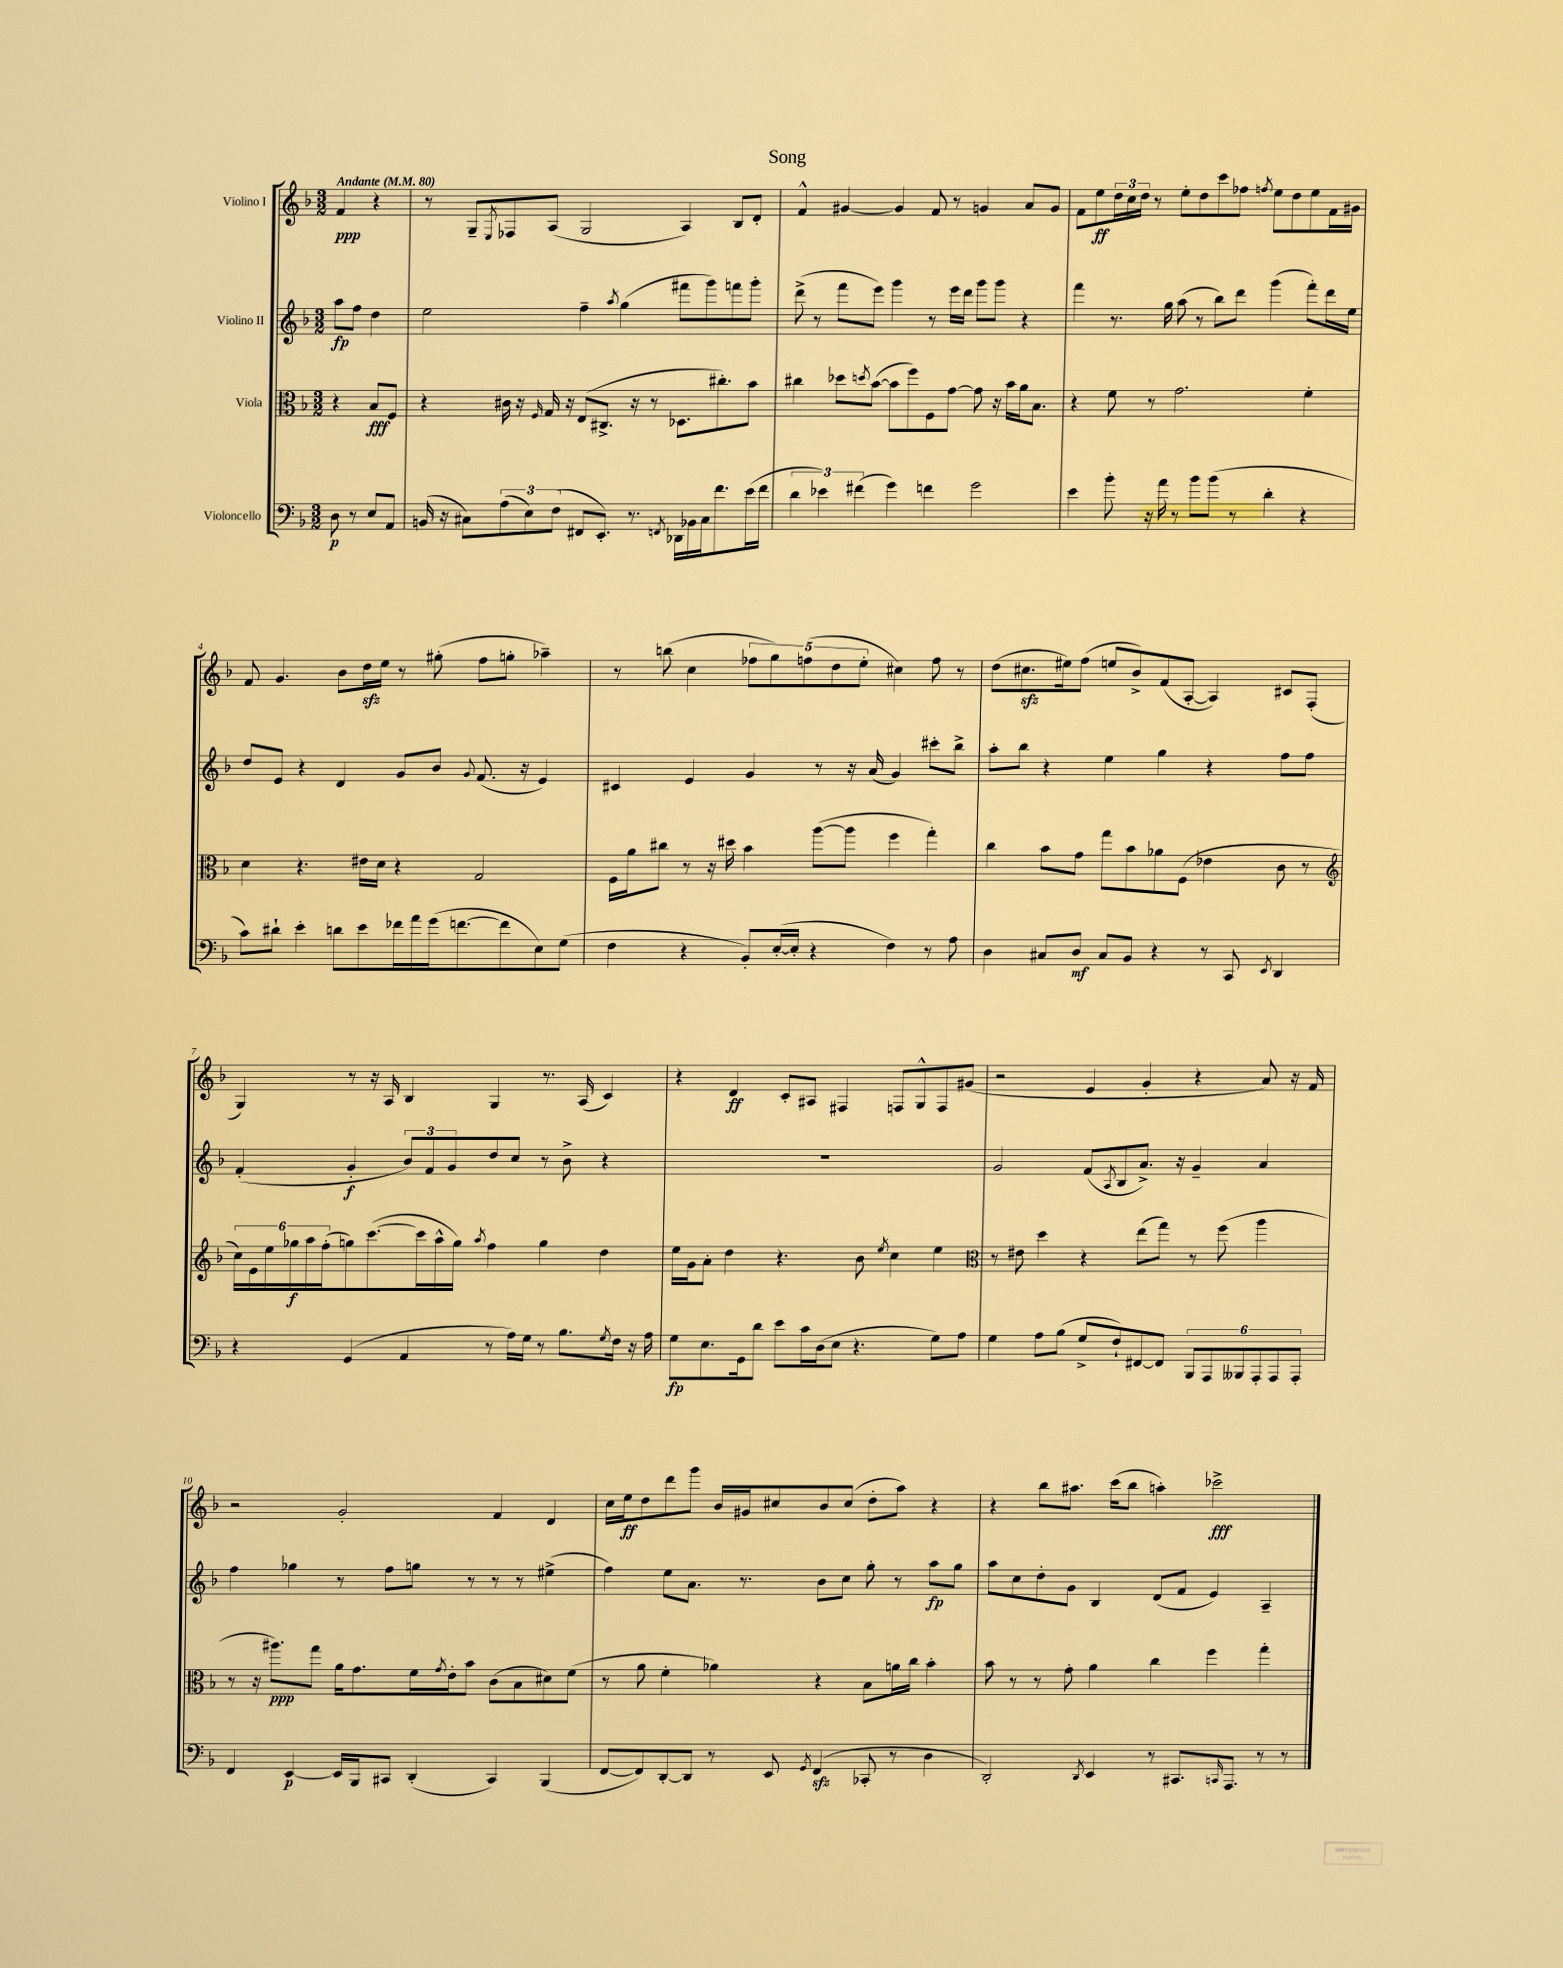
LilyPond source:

\header { title = "Song" }
<<
\new StaffGroup <<
\new Staff = "s0" \with { instrumentName = "Violino I" } {
    \clef treble \key f \major \numericTimeSignature \time 3/2 \partial 2 \tempo "Andante" 4 = 80
    f'4\ppp r4 |
    r8 g8-- \acciaccatura { e8 } fes8 a8( g2 a4) bes8 d'8-. |
    f'4-^ gis'4~ gis'4 f'8 r8 g'4 a'8 g'8 |
    f'8 e''8\ff \tuplet 3/2 { d''16 c''16 d''16 } r8 e''8-. d''8 c'''8 fes''8 \acciaccatura { f''8 } e''8 d''8 e''8 f'16 gis'16 |
    f'8 g'4. bes'8 d''16\sfz e''16 r8 gis''8-.( f''8 g''8-. aes''4--) |
    r8 b''8( c''4 \tuplet 5/4 { fes''8 g''8) f''8( d''8 e''8-. } cis''4) f''8 r8 |
    d''8( cis''8.\sfz eis''16) f''8( e''8 bes'8->) f'8( a8~-. a4) cis'8 f8-.( |
    g4) r8 r16 a16 bes4 g4 r8. a16( c'4) |
    r4 d'4\ff c'8-. ais8 fis4 f8 g8-^ f8 gis'8( |
    r2 e'4 g'4-. r4 a'8) r16 f'16 |
    r2 g'2-. f'4 d'4 |
    c''16 e''16\ff d''8 d'''8 g'''8 bes'16 gis'16 cis''8 bes'8 cis''8( d''8-. a''8) r4 |
    r4 bes''8 ais''8. c'''16( bes''8 a''4-.) ces'''2->\fff \bar "|." |
}
\new Staff = "s1" \with { instrumentName = "Violino II" } {
    \clef treble \key f \major \numericTimeSignature \time 3/2 \partial 2
    a''8\fp f''8 d''4 |
    e''2 f''4-- \acciaccatura { a''8 } g''4( fis'''8 g'''8) f'''8 g'''8-. |
    d'''8->( r8 f'''8 e'''8) g'''4 r8 e'''16 d'''16 g'''8 g'''8 r4 |
    f'''4 r8. g''16 a''8( r8 bes''8) d'''8 g'''4( f'''8-.) d'''16 e''16 |
    d''8 e'8 r4 d'4 g'8 bes'8 \appoggiatura { g'8 } f'8.( r16 e'4) |
    cis'4 e'4 g'4 r8 r16 a'16( g'4) cis'''8-. bes''8-> |
    a''8-. bes''8 r4 e''4 g''4 r4 f''8 f''8 |
    f'4-.( g'4-.\f \tuplet 3/2 { bes'8) f'8 g'8 } d''8 c''8 r8 bes'8-> r4 |
    R1. |
    g'2 f'8( \acciaccatura { a8 } bes8 a'8.->) r16 g'4-- a'4 |
    f''4 ges''4 r8 f''8 g''8 r8 r8 r8 eis''4->( |
    f''4) e''8 a'8. r8. bes'8 c''8 g''8-. r8 a''8\fp g''8 |
    a''8 c''8 d''8-. g'8 bes4 d'8( f'8 e'4) a4-- \bar "|." |
}
\new Staff = "s2" \with { instrumentName = "Viola" } {
    \clef alto \key f \major \numericTimeSignature \time 3/2 \partial 2
    r4 bes8\fff f8 |
    r4 cis'16 r16 \grace { f16 } g16 r16 e8( cis8.-> r16 r8 des8. cis''8.-.) bes'8 |
    cis''4 des''8 \acciaccatura { d''8 } bes'8~( bes'8 f''8) f8 g'8~ g'8 r16 bes'16 a'16 bes8. |
    r4 f'8 r8 g'2. f'4-. |
    d'4 r4. eis'16 d'16 r4 g2 |
    f16 a'16 cis''8 r8 r16 dis''16 bes'4 a''8~( a''8 f''4 g''4-.) |
    c''4 bes'8 g'8 g''8 bes'8 aes'8 f8( ees'4 c'8 r8 |
    \clef treble \tuplet 6/4 { c''16) e'16 e''16 ges''16\f a''16 f''16-.( } g''8) c'''8.~( c'''16 a''16-^ g''16) \acciaccatura { a''8 } f''4 g''4 d''4 |
    e''16 g'16 a'8-. d''4 r4. bes'8 \acciaccatura { e''8 } c''4 e''4 |
    \clef alto r8 eis'8 d''4 r4 e''8( g''8) r8 f''8( a''4 |
    r8 r16 ais''8.\ppp) g''8 a'16 g'8. f'16 \acciaccatura { g'8 } e'16-. bes'8 c'8( bes8 dis'8) f'8( |
    r8 a'8 f'4-. aes'4) r4 bes8 a'16 c''16 bes'4-. |
    bes'8 r8 r8 g'8-. a'4 c''4 f''4 g''4-. \bar "|." |
}
\new Staff = "s3" \with { instrumentName = "Violoncello" } {
    \clef bass \key f \major \numericTimeSignature \time 3/2 \partial 2
    d8\p r8 e8 a,8 |
    b,16( r16 cis8) \tuplet 3/2 { a8( e8) f8( } fis,8 e,8.-.) r8. \acciaccatura { f,8 } des,16 bes,16 cis16 f'8. e'16( f'16 |
    \tuplet 3/2 { d'4 ees'4) fis'4( } g'4) f'4 g'2 |
    e'4 bes'8-. r16 a'16 r8 bes'8 bes'8( r8 d'4-. r4 |
    c'8) dis'8-! e'4-. d'8 e'8 fes'16 a'16 g'16( f'8.~ f'8 e8) g8( |
    f4 r4 bes,8-.) e16~-.( e16-. r4 f4) r8 a8 |
    d4 cis8 d8\mf cis8 bes,8 r4 r8 c,8 \acciaccatura { e,8 } d,4 |
    r4 g,4( a,4 r8 a16) g16 r8 bes8. \acciaccatura { g8 } f16 r16 a16 |
    g8\fp e8. g,16 d'8 e'8 c'16 d16( e8 r4. g8) a8 |
    g4 a8 bes8( g8-> f8-!) fis,8~ fis,8 \tuplet 6/4 { bes,,8 a,,8 beses,,8 a,,8-. a,,8 a,,8-. } |
    f,4 e,4~\p e,16 bes,,16 cis,8 d,4-.( cis,4) bes,,4( |
    f,8~ f,8) d,8~-. d,8 r8 e,8 \acciaccatura { g,8 } f,4\sfz( ces,8-. r8 d4 |
    d,2-.) \acciaccatura { d,8 } e,4 r8 cis,8. \grace { c,16 } a,,8. r8 r8 \bar "|." |
}
>>
>>
